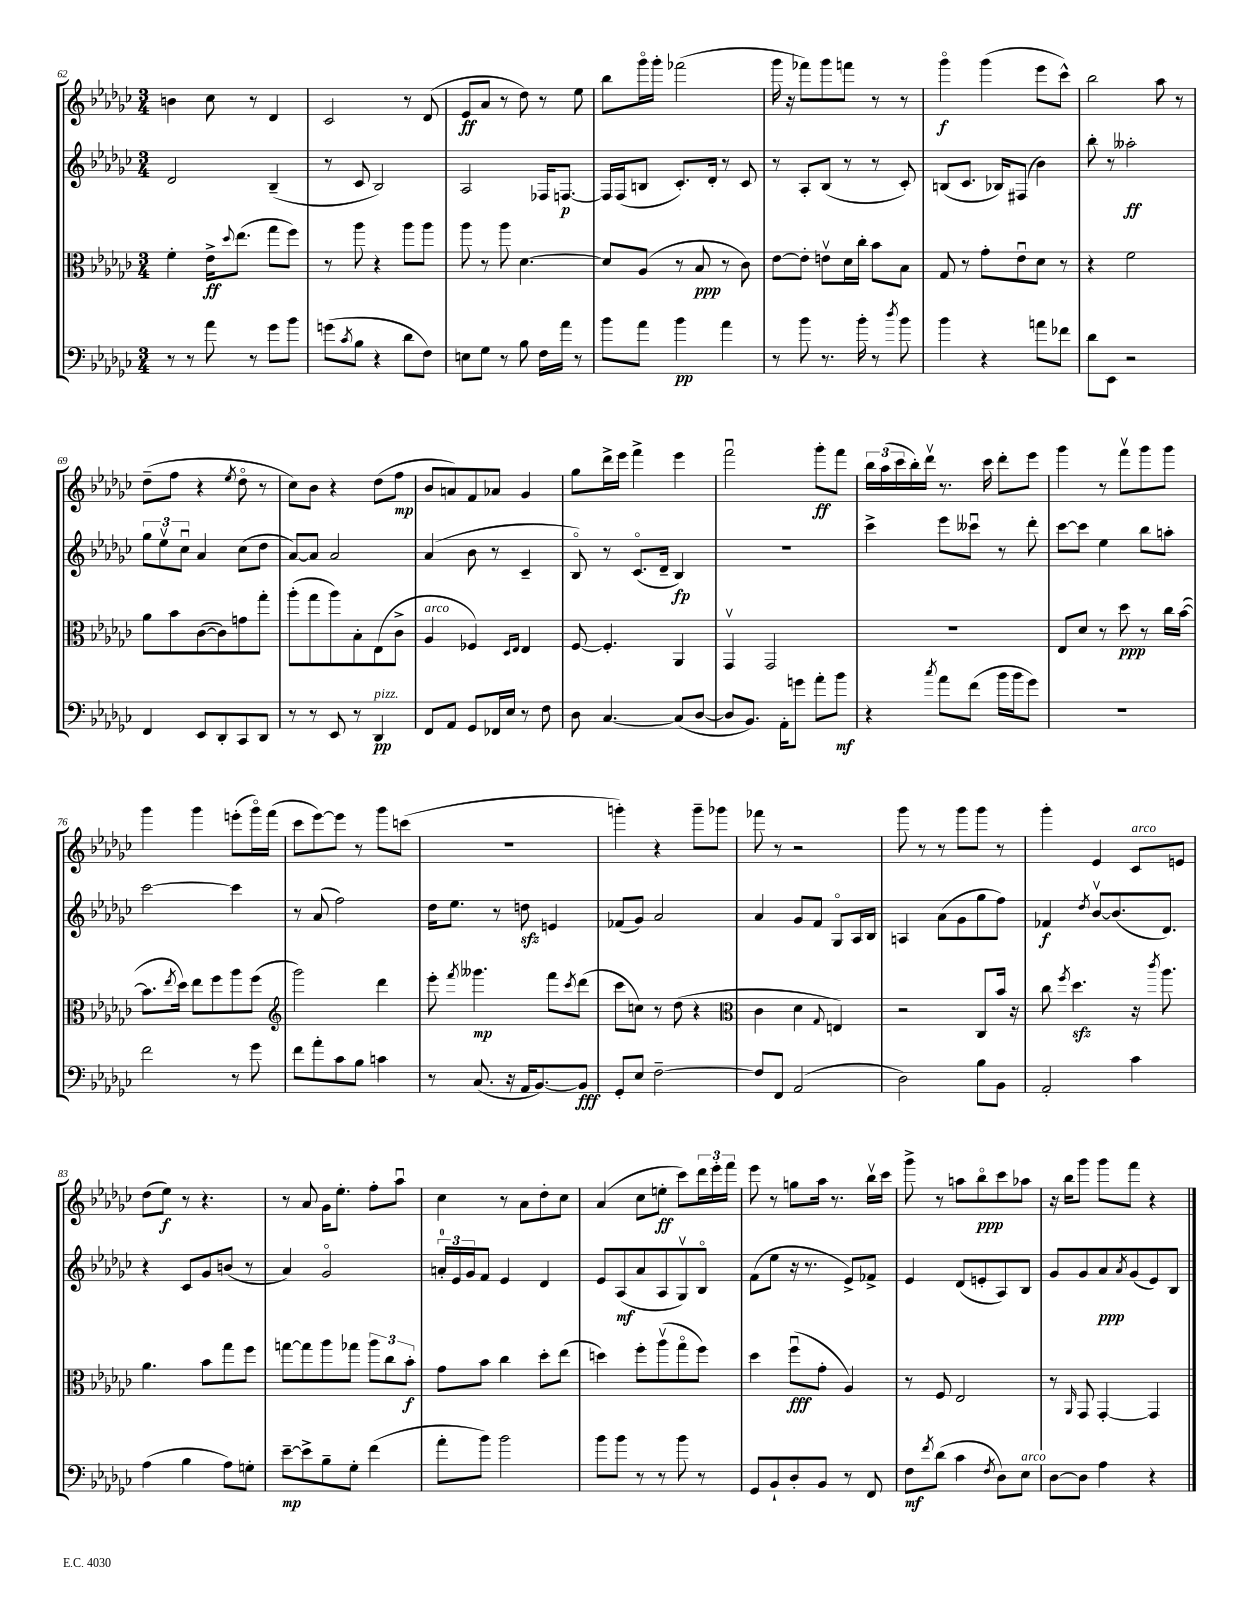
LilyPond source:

<<
\new StaffGroup <<
\new Staff = "s0" {
    \clef treble \key ges \major \numericTimeSignature \time 3/4
    b'4 ces''8 r8 des'4 |
    ces'2 r8 des'8( |
    ees'8\ff aes'8 r8 des''8) r8 ees''8 |
    bes''8 ges'''16\flageolet ges'''16-. fes'''2( |
    ges'''16 r16 fes'''8) ges'''8 f'''8 r8 r8 |
    ges'''4\flageolet\f ges'''4( ees'''8 ces'''8-^) |
    bes''2 aes''8 r8 |
    des''8--( f''8 r4 \acciaccatura { ees''8 } des''8\flageolet r8 |
    ces''8) bes'8 r4 des''8( f''8\mp |
    bes'8 a'8) f'8 aes'8 ges'4 |
    ges''8 des'''16-> ees'''16 f'''4-> ees'''4 |
    f'''2\downbow ges'''8-.\ff f'''8 |
    \tuplet 3/2 { bes''16 aes''16( ces'''16 } bes''16-.) des'''16\upbow r8. ces'''16 des'''8-. ees'''8 |
    ges'''4 r8 f'''8\upbow ges'''8 ges'''8 |
    ges'''4 ges'''4 e'''8-.( ges'''16\flageolet) f'''16( |
    ces'''8 ees'''8~) ees'''8 r8 ges'''8 c'''8( |
    R2. |
    g'''4-.) r4 g'''8-- ges'''8 |
    fes'''8 r8 r2 |
    ges'''8 r8 r8 ges'''8 ges'''8 r8 |
    ges'''4-. ees'4 ces'8^\markup { \italic "arco" } e'8 |
    des''8( ees''8\f) r8 r4. |
    r8 aes'8 ges'16 ees''8.-. f''8-. aes''8\downbow |
    ces''4 r8 aes'8 des''8-. ces''8 |
    aes'4( ces''8 e''8-.\ff ces'''8) \tuplet 3/2 { des'''16 ees'''16-. f'''16 } |
    ees'''8 r8 g''8 aes''16 r8. bes''16\upbow ces'''16 |
    ges'''8-> r8 a''8 bes''8\flageolet\ppp ces'''8 aes''8 |
    r16 bes''16 ges'''8 ges'''8 f'''8 r4 \bar "|." |
}
\new Staff = "s1" {
    \clef treble \key ges \major \numericTimeSignature \time 3/4
    des'2 bes4--( |
    r8 ces'8 bes2) |
    aes2 fes16 f8.~\p |
    f16 f16( b8 ces'8.-.) des'16-. r8 ces'8 |
    r8 aes8-. bes8( r8 r8 ces'8-.) |
    b8( ces'8. bes16) fis8( bes'4) |
    bes''8-. r8 aeses''2-.\ff |
    \tuplet 3/2 { ges''8 ees''8\upbow ces''8\downbow } aes'4 ces''8( des''8 |
    aes'8~) aes'8 aes'2 |
    aes'4( bes'8 r8 ces'4-- |
    bes8\flageolet) r8 ces'8.\flageolet( des'16-- bes4\fp) |
    r2. |
    ces'''4-> ees'''8 ceses'''8\downbow r8 des'''8-. |
    ces'''8~ ces'''8 ees''4 bes''8 a''8-. |
    ces'''2~ ces'''4 |
    r8 aes'8( f''2) |
    des''16 ees''8. r8 d''8\sfz e'4 |
    fes'8( ges'8) aes'2 |
    aes'4 ges'8 f'8 ges8\flageolet aes16 bes16 |
    a4 aes'8( ges'8 ges''8 f''8) |
    fes'4\f \acciaccatura { des''8 } bes'8~\upbow bes'8.( des'8.) |
    r4 ces'8 ges'8 b'8( r8 |
    aes'4) ges'2\flageolet |
    \tuplet 3/2 { a'16-0-. ees'16 ges'16 } f'8 ees'4 des'4 |
    ees'8 aes8\mf( aes'8 aes8 ges8\upbow) bes8\flageolet |
    f'8( ees''8 r16 r8. ees'8->) fes'8-> |
    ees'4 des'8( e'8-. aes8) bes8 |
    ges'8 ges'8 aes'8\ppp \acciaccatura { aes'8 } ges'8( ees'8) bes8 \bar "|." |
}
\new Staff = "s2" {
    \clef alto \key ges \major \numericTimeSignature \time 3/4
    f'4-. ees'16->\ff \appoggiatura { des''8 } ees''8.( ges''8 f''8) |
    r8 aes''8 r4 aes''8 aes''8 |
    aes''8 r8 aes''8 des'4.~ |
    des'8 aes8( r8 bes8\ppp r8 ces'8) |
    ees'8~ ees'8-. e'8\upbow des'16 ces''16-. bes'8 bes8 |
    ges8 r8 ges'8-. ees'8\downbow des'8 r8 |
    r4 f'2 |
    aes'8 bes'8 ces'8~( ces'8) g'8 ges''8-. |
    aes''8-.( ges''8 aes''8) bes8-. ees8( ces'8-> |
    aes4^\markup { \italic "arco" } fes4) \grace { des16 ees16 } ees4 |
    f8~ f4.-. aes,4 |
    ges,4\upbow ges,2 |
    R2. |
    ees8 des'8 r8 des''8\ppp r8 ces''16 bes'16~( |
    bes'8. \acciaccatura { ees''8 } des''16) ees''8 f''8 aes''8 f''8( |
    \clef treble ges'''2) des'''4 |
    ees'''8-. \acciaccatura { f'''8 } geses'''4.\mp f'''8 \acciaccatura { ces'''8 } des'''8( |
    ces'''8 c''8) r8 des''8( r4 |
    \clef alto ces'4 des'4 \appoggiatura { ges8 } e4) |
    r2 ces8 bes'16 r16 |
    ces''8 \acciaccatura { f''8 } des''4.\sfz r16 \acciaccatura { ces'''8 } aes''8. |
    aes'4. bes'8 ges''8 f''8 |
    g''8~ g''8 aes''8 ges''8 \tuplet 3/2 { aes''8 ces''8 bes'8-.\f } |
    ges'8 bes'8 ces''4 des''8-. ees''8( |
    d''4) f''8-. aes''8\upbow( ges''8\flageolet f''8) |
    des''4 f''8\downbow\fff( ges'8-. aes4) |
    r8 f8 ees2 |
    r8 \grace { aes,16 } ges,8 ges,4~-. ges,4 \bar "|." |
}
\new Staff = "s3" {
    \clef bass \key ges \major \numericTimeSignature \time 3/4
    r8 r8 aes'8 r8 ges'8 bes'8 |
    g'8( \acciaccatura { ces'8 } bes8 r4 des'8 f8) |
    e8 ges8 r8 bes8 f16 aes'16 r8 |
    bes'8 aes'8 bes'4\pp aes'4 |
    r8 bes'8 r8. bes'16-. r8 \acciaccatura { des''8 } bes'8 |
    bes'4 r4 a'8 fes'8 |
    des'8 ees,8 r2 |
    f,4 ees,8 des,8-. ces,8 des,8 |
    r8 r8 ees,8 r8 des,4\pp^\markup { \italic "pizz." } |
    f,8 aes,8 ges,8 fes,16 ees16 r8 f8 |
    des8 ces4.~ ces8( des8~ |
    des8 bes,8.) aes,16-. g'8 aes'8-. bes'8\mf |
    r4 \acciaccatura { ces''8 } aes'8 f'8( bes'16 bes'16 ges'8) |
    R2. |
    f'2 r8 ges'8 |
    f'8 aes'8-. ces'8 bes8 c'4 |
    r8 ces8.( r16 aes,16 bes,8.~) bes,8\fff |
    ges,8-. ees8 f2~-- |
    f8 f,8 aes,2( |
    des2) bes8 bes,8 |
    aes,2-. ces'4 |
    aes4( bes4 aes8) g8-. |
    ees'8~--\mp ees'8-> bes8-- ges8-. f'4( |
    aes'8-. bes'8) bes'2 |
    bes'8 bes'8 r8 r8 bes'8 r8 |
    ges,8 bes,8-! des8-. bes,8 r8 f,8 |
    f8\mf \acciaccatura { f'8 } des'8( ces'4 \acciaccatura { f8 } des8) ees8^\markup { \italic "arco" } |
    des8~ des8 aes4 r4 \bar "|." |
}
>>
>>
\layout { \context { \Score currentBarNumber = #62 } }
